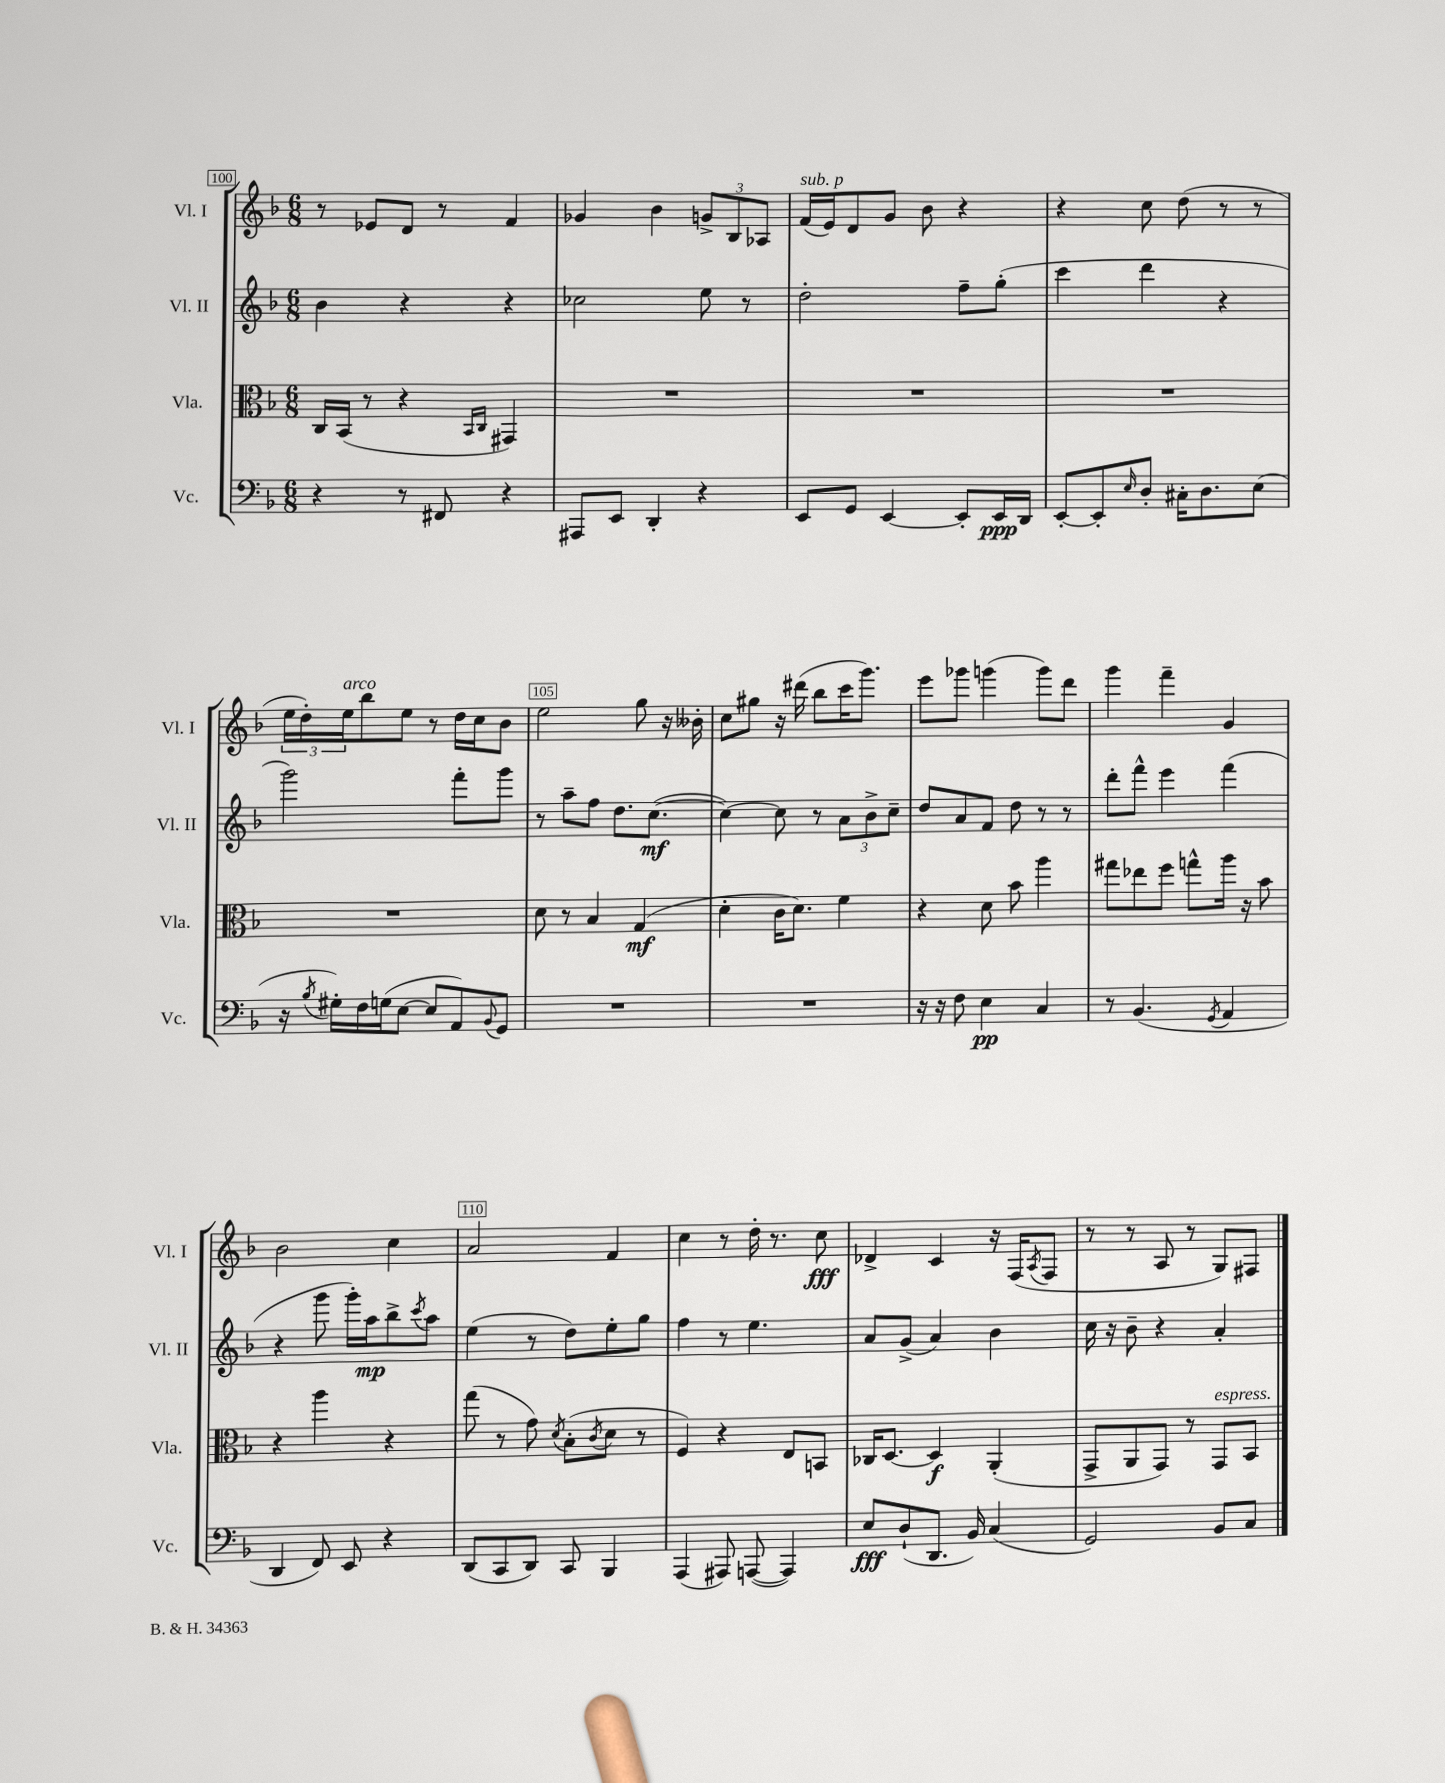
<<
\new StaffGroup <<
\new Staff = "s0" \with { instrumentName = "Vl. I" shortInstrumentName = "Vl. I" } {
    \clef treble \key f \major \numericTimeSignature \time 6/8
    r8 ees'8 d'8 r8 f'4 |
    ges'4 bes'4 \tuplet 3/2 { g'8-> bes8 aes8 } |
    f'16^\markup { \italic "sub. p" }( e'16) d'8 g'8 bes'8 r4 |
    r4 c''8 d''8( r8 r8 |
    \tuplet 3/2 { e''16 d''16-.) e''16^\markup { \italic "arco" } } bes''8 e''8 r8 d''16 c''16 bes'8 |
    e''2 g''8 r16 beses'16-. |
    c''8 gis''8 r16 dis'''16( bes''8 c'''16 g'''8.) |
    e'''8 ges'''8 g'''4( g'''8) d'''8 |
    g'''4 f'''4-- g'4 |
    bes'2 c''4 |
    a'2 f'4 |
    c''4 r8 d''16-. r8. c''8\fff |
    des'4-> c'4 r16 f16( \acciaccatura { a8 } f8 |
    r8 r8 a8 r8 g8) fis8 \bar "|." |
}
\new Staff = "s1" \with { instrumentName = "Vl. II" shortInstrumentName = "Vl. II" } {
    \clef treble \key f \major \numericTimeSignature \time 6/8
    bes'4 r4 r4 |
    ces''2 e''8 r8 |
    d''2-. f''8-- g''8-.( |
    c'''4 d'''4 r4 |
    g'''2) f'''8-. g'''8 |
    r8 a''8-- f''8 d''8. c''8.~\mf( |
    c''4~) c''8 r8 \tuplet 3/2 { a'8 bes'8-> c''8-- } |
    d''8 a'8 f'8 d''8 r8 r8 |
    d'''8-. f'''8-^ e'''4 f'''4( |
    r4 g'''8 g'''16-.) a''16\mp bes''8-> \acciaccatura { c'''8 } a''8 |
    e''4( r8 d''8) e''8-. g''8 |
    f''4 r8 e''4. |
    a'8 g'8->( a'4) bes'4 |
    c''16 r16 bes'8-- r4 a'4-. \bar "|." |
}
\new Staff = "s2" \with { instrumentName = "Vla." shortInstrumentName = "Vla." } {
    \clef alto \key f \major \numericTimeSignature \time 6/8
    c16 bes,16( r8 r4 \grace { bes,16 c16 } gis,4) |
    R2. |
    R2. |
    R2. |
    R2. |
    d'8 r8 bes4 g4\mf( |
    d'4-. c'16 d'8.) f'4 |
    r4 d'8 bes'8 a''4 |
    gis''8 ees''8 f''8 g''8-^ a''16 r16 bes'8 |
    r4 a''4 r4 |
    g''8( r8 g'8) \acciaccatura { d'8 } bes8-.( \acciaccatura { c'8 } d'8 r8 |
    f4) r4 e8 b,8 |
    ces16 d8.~ d4\f a,4-.( |
    g,8-> a,8 g,8) r8 g,8^\markup { \italic "espress." } bes,8 \bar "|." |
}
\new Staff = "s3" \with { instrumentName = "Vc." shortInstrumentName = "Vc." } {
    \clef bass \key f \major \numericTimeSignature \time 6/8
    r4 r8 fis,8 r4 |
    ais,,8 e,8 d,4-. r4 |
    e,8 g,8 e,4~ e,8-. e,16\ppp d,16 |
    e,8~-. e,8-. \grace { e16 } d8-. cis16-. d8. e8( |
    r16 \acciaccatura { bes8 } gis16-.) f16 g16( e8~ e8 a,8) \appoggiatura { bes,8 } g,8 |
    R2. |
    R2. |
    r16 r16 f8 e4\pp c4 |
    r8 bes,4.( \acciaccatura { g,8 } a,4 |
    d,4 f,8) e,8 r4 |
    d,8( c,8 d,8) c,8 bes,,4 |
    a,,4( ais,,8) a,,8~( a,,4) |
    e8\fff d8-!( d,8. bes,16) c4( |
    g,2) bes,8 c8 \bar "|." |
}
>>
>>
\layout { \context { \Score currentBarNumber = #100 \override BarNumber.break-visibility = ##(#f #t #t) barNumberVisibility = #(every-nth-bar-number-visible 5) \override BarNumber.stencil = #(make-stencil-boxer 0.1 0.3 ly:text-interface::print) } }
